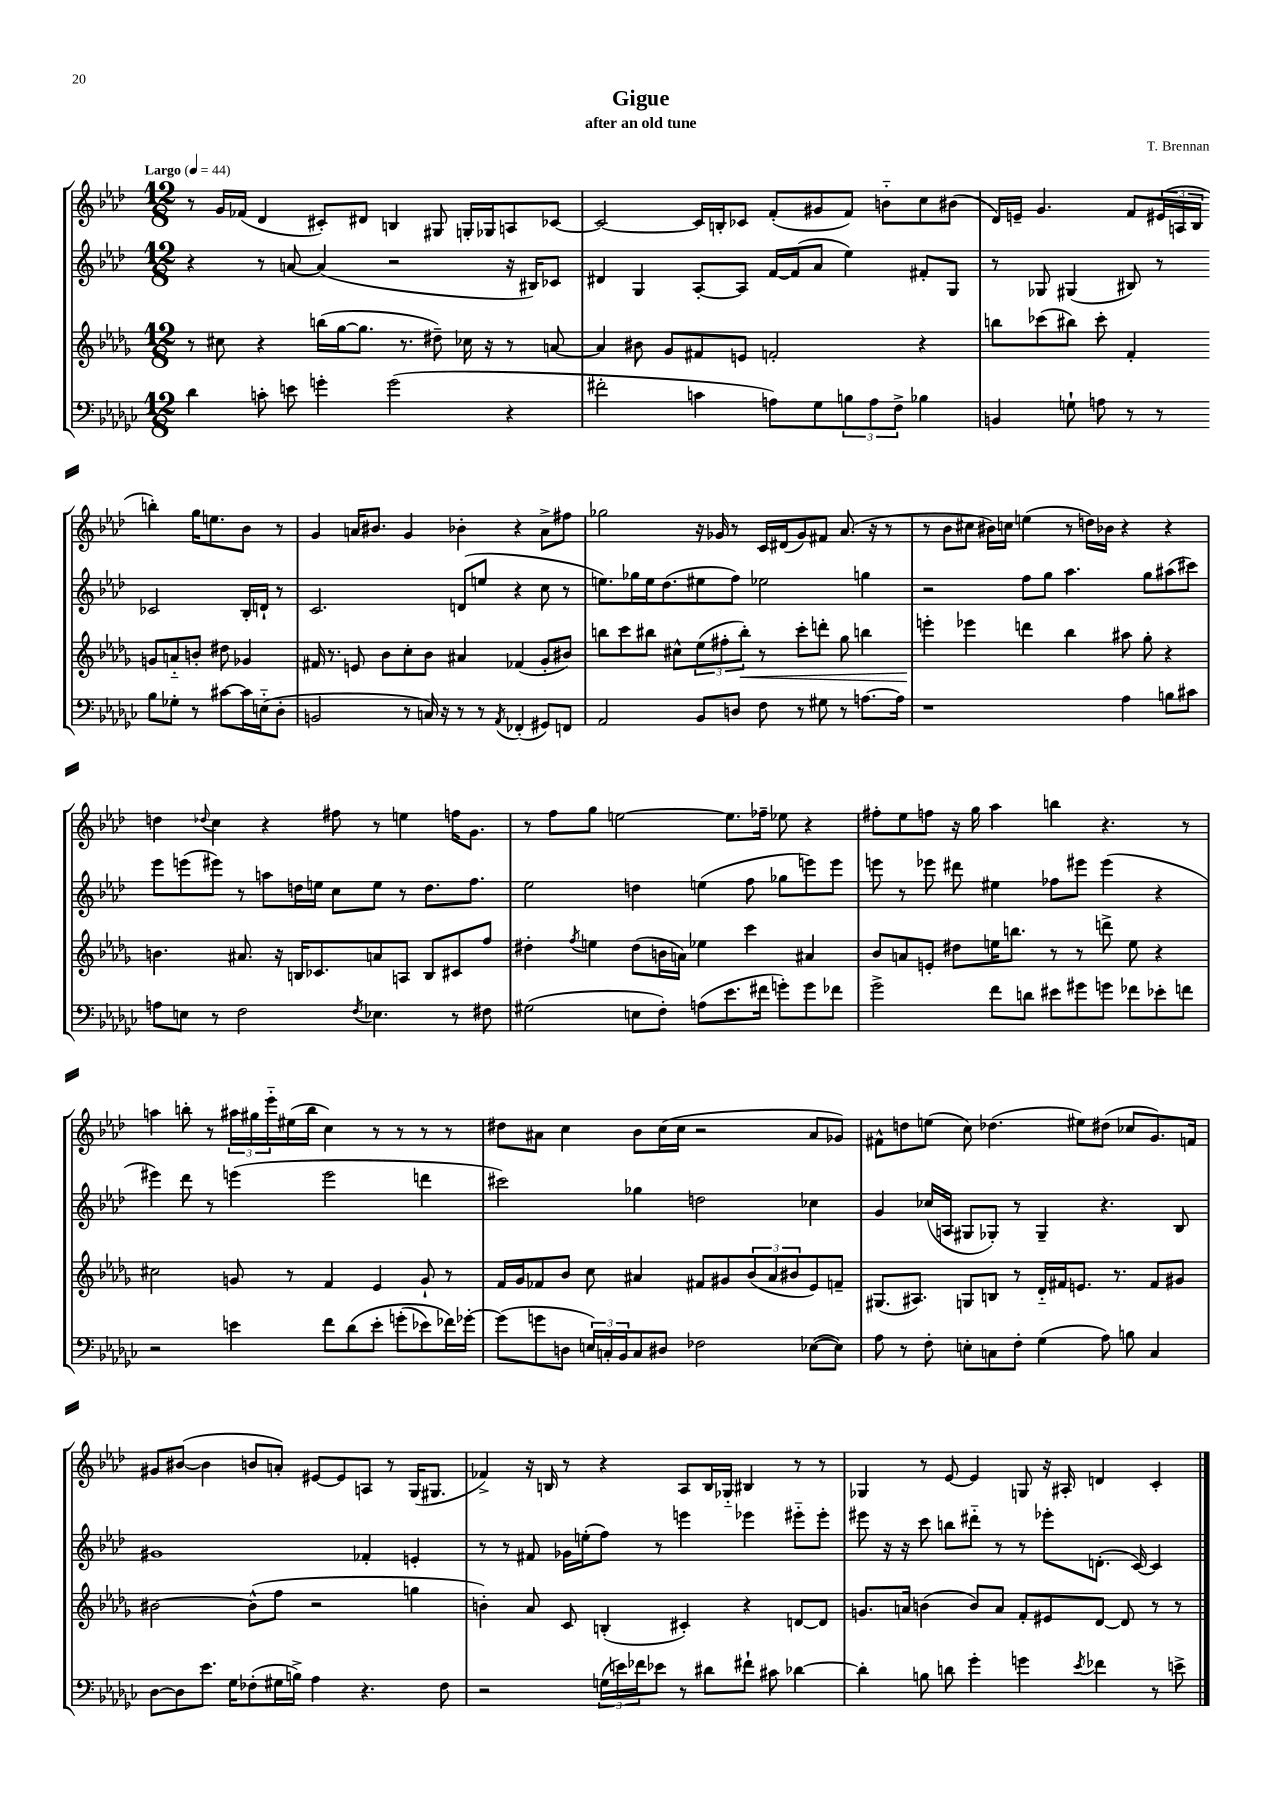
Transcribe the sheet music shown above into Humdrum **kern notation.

**kern	**kern	**dynam	**kern	**kern
*part4	*part3	*part3	*part2	*part1
*staff4	*staff3	*staff3	*staff2	*staff1
*clefF4	*clefG2	*	*clefG2	*clefG2
*k[b-e-a-d-g-c-]	*k[b-e-a-d-g-]	*	*k[b-e-a-d-]	*k[b-e-a-d-]
*M12/8	*M12/8	*	*M12/8	*M12/8
*MM44	*MM44	*	*MM44	*MM44
=1	=1	=1	=1	=1
!	!	!	!	!LO:TX:a:B:t=Largo
4d-\	8r	.	4r	8r
.	8cc#X\	.	.	16g/LL
.	.	.	.	(16f-X/JJ
8cn'\	4r	.	8r	4d-/
8en\	.	.	[8an/	.
4gn'\	(16bbn\LL	.	(4a/]	8c#X'/L)
.	[16gg-\J	.	.	.
.	8.gg-\J]	.	.	8d#X/J
(2g\	.	.	2r	4Bn/
.	8.r	.	.	.
.	8dd#X~\)	.	.	8G#X/
.	16cc-X\	.	.	16Gn'/LL
.	16r	.	.	16G-X/J
4r	8r	.	16r	8An/
.	.	.	16B#X/KL)	.
.	[8an/	.	8c-X/J	[8c-X/J
=2	=2	=2	=2	=2
2f#X'\	4a/]	.	4d#X/	2c-/_
.	8b#X\	.	4G/	.
.	8g-/L	.	.	.
4cn\	8f#X/	.	[8A-'/L	16c-/LL]
.	.	.	.	16Bn'/J
.	8en/J	.	8A-/J]	8c-X/J
8An\L)	2fn'/	.	[16f/LL	(8f'/L
.	.	.	(16f/J]	.
8G-\	.	.	8a-/J	8g#X/
12Bn\	.	.	4ee-\)	8f/J)
12A\	.	.	.	.
.	.	.	.	8bn\L
12F^\J	.	.	.	.
4B-X\	4r	.	8f#X'/L	8cc\
.	.	.	8G/J	(8b#X\J
=3	=3	=3	=3	=3
4BBn/	8bbn\L	.	8r	16d-/LL)
.	.	.	.	16en~/JJ
.	(8ccc-X\	.	8G-X/	4.g/
8Gn`\	8bb#X\J)	.	(4G#X/	.
8An\	8ccc-'\	.	.	.
8r	4f'/	.	8B#X/)	8f/L
8r	.	.	8r	(24e#X/L
.	.	.	.	24An/
.	.	.	.	24B-/JJ
8B-\L	8gn/L	.	2c-X/	4bbn'\)
8G-X'\J	8an/	.	.	.
8r	8bn'/J	.	.	16gg\KL
.	.	.	.	8.een\
[8c#X\L	8dd#X\	.	.	.
16c#\L]	4g-X/	.	16B#'/LL	8b-\J
(16En\J	.	.	16dn`/JJ	.
8D-'\J	.	.	8r	8r
!!LO:LB:g=z
=4	=4	=4	=4	=4
2BBn/	16f#X/	.	2.c/	4g/
.	8.r	.	.	.
.	8en/	.	.	16an/KL
.	.	.	.	8.b#X/J
.	8b-\L	.	.	.
8r	8cc'\	.	.	4g/
16Cn/)	8b-\J	.	.	.
16r	.	.	.	.
8r	4a#X/	.	(8dn/L	4b-X'\
8r	.	.	8een/J	.
8qAA-/	.	.	.	.
(4FF-X'/	(4f-X/	.	4r	4r
8GG#X/L)	8g-'/L	.	8cc\	8a^\L
8FFn/J	8b#X/J)	.	8r	8ff#X\J
=5	=5	=5	=5	=5
2AA-/	8bbn\L	.	8.een\L)	2gg-X\
.	8ccc\	.	.	.
.	.	.	16gg-X\L	.
.	8bb#X\J	.	16ee\J	.
.	.	.	(8.dd-\	.
.	8cc#X^^\L	.	.	.
8BB-/L	(12ee-\	.	8ee#X\	16r
.	.	.	.	16g-X/
.	12ff#X'\	.	.	.
8Dn/J	.	.	8ff\J)	8r
!	!	!LO:HP:b	!	!
.	12bb#'\J)	<	.	.
8F\	8r	.	2ee-X\	16c/LL
.	.	.	.	(16d#X/J
8r	8ccc'\L	.	.	8g-/)
8G#X\	8dddn'\J	.	.	8f#X/J
8r	8gg-\	.	.	(8.a-/
[8.An\L	4bbn\	.	4ggn\	.
.	.	.	.	16r
.	.	.	.	8r
16A\Jk]	.	.	.	.
=6	=6	=6	=6	=6
1r	4eeen'\	.	2r	8r
.	.	.	.	8b-\L
.	4eee-X\	[	.	8cc#X\J
.	.	.	.	16b#X\LL)
.	.	.	.	16ccn\JJ
.	4dddn\	.	8ff\L	(4een\
.	.	.	8gg\J	.
.	4bb-\	.	4.aa-\	8r
.	.	.	.	16ddn\LL)
.	.	.	.	16b-X\JJ
4A-\	8aa#X\	.	.	4r
.	8gg-'\	.	8gg\L	.
8Bn\L	4r	.	(8aa#X\	4r
8c#X\J	.	.	8ccc#X\J)	.
!!LO:LB:g=z
=7	=7	=7	=7	=7
8An\L	4.bn\	.	8eee-\L	4ddn\
8En\J	.	.	(8eeen\	.
.	.	.	.	8qqdd-X/
8r	.	.	8eee#X\J)	4cc\
2F\	8.a#X/	.	8r	.
.	.	.	8aan\L	4r
.	16r	.	.	.
.	16Bn/KL	.	16ddn\L	.
.	8.c-X/	.	16een\JJ	.
.	.	.	8cc\L	8ff#X\
8qF/	.	.	.	.
4.E-X\	8an/	.	8ee\J	8r
.	8An/J	.	8r	4een\
.	8B/L	.	8.dd\L	.
8r	8c#X/	.	.	16ffn\KL
.	.	.	8.ff\J	8.g\J
8F#X\	8ff/J	.	.	.
=8	=8	=8	=8	=8
(2G#X\	4dd#X'\	.	2ee-\	8r
.	.	.	.	8ff\L
.	8qff/	.	.	.
.	4een\	.	.	8gg\J
.	.	.	.	[2een\
8En\L	(8dd#\L	.	4ddn\	.
8F'\J)	16bn\L	.	.	.
.	16an\JJ)	.	.	.
(8An\L	4ee-X\	.	(4een\	.
8.e-\	.	.	.	8.ee\L]
.	4ccc\	.	8ff\	.
16f#X\Jk	.	.	.	16ff-X~\Jk
8gn'\L)	.	.	8gg-X\L	8ee-X\
8g\	4a#X/	.	8eeen\)	4r
8f-X\J	.	.	8eee\J	.
=9	=9	=9	=9	=9
2g-^\	8b-/L	.	8eeen\	8ff#X'\L
.	8an/	.	8r	8ee-\
.	8en'/J	.	8eee-X\	8ffn\J
.	8dd#X\L	.	8ddd#X\	16r
.	.	.	.	16gg\
8f\L	16een\K	.	4ee#X\	4aa-\
.	8.bbn\J	.	.	.
8dn\J	.	.	.	.
8e#X\L	8r	.	8ff-X\L	4bbn\
8g#X\	8r	.	8eee#X\J	.
8gn\J	8dddn^\	.	(4eee#\	4.r
8f-X\L	8ee\	.	.	.
8e-X'\	4r	.	4r	.
8fn\J	.	.	.	8r
!!LO:LB:g=z
=10	=10	=10	=10	=10
2r	2cc#X\	.	4eee#X\)	4aan\
.	.	.	8ddd-\	8bbn'\
.	.	.	8r	8r
4en\	8gn/	.	(4eeen\	24aa#X\LL
.	.	.	.	24gg#X\
.	.	.	.	24eee-\
.	8r	.	.	(16ee#X\
.	.	.	.	16bb\JJ
8f\L	4f/	.	2eee\	4cc\)
(8d-\	.	.	.	.
8e'\J	4e-/	.	.	8r
(8gn'\L	.	.	.	8r
8e-X\)	8g`/	.	4dddn\	8r
16f-X\L)	8r	.	.	8r
[16g-X'\JJ	.	.	.	.
=11	=11	=11	=11	=11
(8g-\L]	16f/LL	.	2ccc#X\)	8dd#X\L
.	16g-/J	.	.	.
8gn\	8f-X/	.	.	8a#X\J
8Dn\J	8b-/J	.	.	4cc\
24En/LL)	8cc\	.	.	.
24Cn'/	.	.	.	.
24BB-/J	.	.	.	.
8C/	4a#X/	.	4gg-X\	8b-\L
8D#X/J	.	.	.	(16cc\L
.	.	.	.	16cc\JJ
2F-X\	8f#X/L	.	2ddn\	2r
.	8g#X/	.	.	.
.	(12b-/	.	.	.
.	12a#/	.	.	.
.	12b#X/	.	.	.
([8E-X\L	8e-/)	.	4cc-X\	8a#/L
8E-\J])	8fn~/J	.	.	8g-X/J)
=12	=12	=12	=12	=12
8A-\	(8.G#X/L	.	4g/	8f#X^^\L
8r	.	.	.	8ddn\
.	8.A#X/J)	.	.	.
8F'\	.	.	(16cc-X/LL	(8een\J
.	.	.	16An/JJ	.
8En'\L	8Gn/L	.	8G#X/L	8cc\)
8Cn\	8Bn/J	.	8G-X'/J)	(4.dd-X\
8F'\J	8r	.	8r	.
(4G-\	16d-/LL	.	4G-~/	.
.	16f#X/J	.	.	.
.	8.en/J	.	.	8ee#X\L)
8A-\)	.	.	4.r	(8dd#X\J
.	8.r	.	.	.
8Bn\	.	.	.	8cc-X/L
4C/	8f#/L	.	.	8.g/)
.	8g#X/J	.	8B-/	.
.	.	.	.	16fn/Jk
!!LO:LB:g=z
=13	=13	=13	=13	=13
[8D-\L	[2b#X\	.	1g#X	8g#X/L
8D-\]	.	.	.	([8b#X/J
8.e-\J	.	.	.	4b#\]
16G-\KL	.	.	.	.
(8F-X'\	(8b#^^\L]	.	.	8bn/L
16G#X\L	8ff\J	.	.	8an'/J)
16Bn^\JJ)	.	.	.	.
4A-\	2r	.	.	[8e#X/L
.	.	.	.	8e#/]
4.r	.	.	4f-X'/	8An/J
.	.	.	.	8r
.	4ggn\	.	4en'/	(16G/KL
.	.	.	.	8.G#X/J
8F-\	.	.	.	.
=14	=14	=14	=14	=14
2r	4bn'\)	.	8r	4f-X^/)
.	.	.	8r	.
.	8a-/	.	8f#X/	16r
.	.	.	.	16Bn/
.	8c/	.	16g-X\LL	8r
.	.	.	(16een'\J	.
(24Gn\LL	(4Bn'/	.	8ff\J)	4r
24en\)	.	.	.	.
24f-X\J	.	.	.	.
8e-X\J	.	.	8r	.
8r	4c#X'/)	.	4eeen\	8A-/L
8d#X\L	.	.	.	16B/L
.	.	.	.	16G-X/JJ
8f#X`\J	4r	.	4eee-X\	4B#X/
8c#X\	.	.	.	.
[4d-X\	[8dn/L	.	8eee#X\L	8r
.	8d/J]	.	8eee#'\J	8r
=15	=15	=15	=15	=15
4d-'\]	8.gn/L	.	8eee#X\	4G-X/
.	.	.	16r	.
.	16an/Jk	.	16r	.
8Bn\	(4bn\	.	8ccc\	8r
8dn\	.	.	8bbn\L	[8e-/
4g-'\	8b/L)	.	8ddd#X\J	4e-/]
.	8a/J	.	8r	.
4gn\	8f'/L	.	8r	8Gn/
.	8e#X/	.	8eee-X'\L	16r
.	.	.	.	16A#X'/
8qe-/	.	.	.	.
4f-X\	[8d-/J	.	(8.dn'\J	4dn/
.	8d-/]	.	.	.
.	.	.	[16c/)	.
8r	8r	.	4c/]	4c'/
8en^\	8r	.	.	.
==	==	==	==	==
*-	*-	*-	*-	*-
